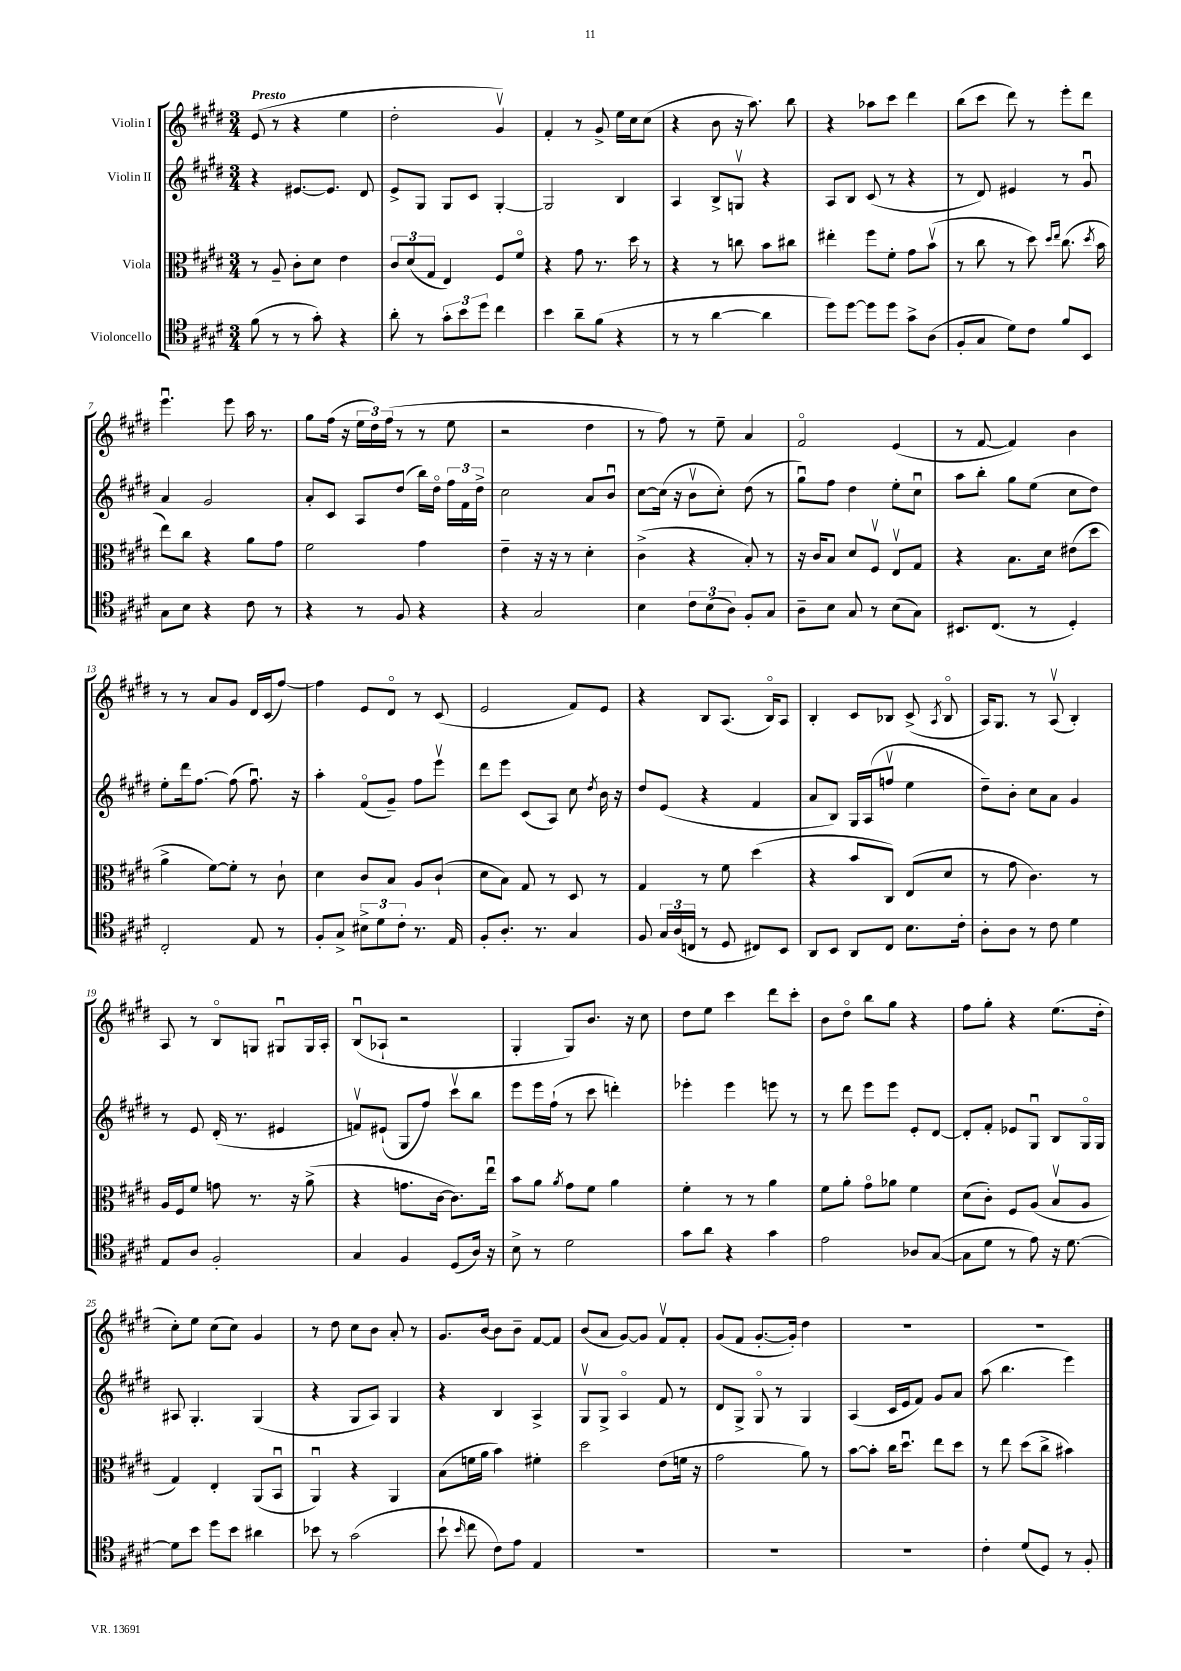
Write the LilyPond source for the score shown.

<<
\new StaffGroup <<
\new Staff = "s0" \with { instrumentName = "Violin I" } {
    \clef treble \key e \major \numericTimeSignature \time 3/4 \tempo "Presto"
    \autoBeamOff e'8( r8 r4 e''4 |
    dis''2-. gis'4\upbow) |
    fis'4-. r8 gis'8-> e''16[ cis''16 cis''8]( |
    r4 b'8 r16 a''8.) b''8 |
    r4 aes''8[ cis'''8] dis'''4 |
    b''8[( cis'''8] dis'''8) r8 e'''8[-. dis'''8] |
    e'''4.\downbow e'''8 a''16 r8. |
    gis''8[ fis''16]( r16 \tuplet 3/2 { e''16[ dis''16) fis''16]( } r8 r8 e''8 |
    r2 dis''4 |
    r8 fis''8) r8 e''8-- a'4 |
    fis'2\flageolet e'4( |
    r8 fis'8~ fis'4) b'4 |
    r8 r8 a'8[ gis'8] dis'16[ cis'16( fis''8]~) |
    fis''4 e'8[ dis'8]\flageolet r8 cis'8( |
    e'2 fis'8[) e'8] |
    r4 b8[ a8.]( b16[\flageolet) a8] |
    b4-. cis'8[ bes8] cis'8->( \acciaccatura { a8 } bes8\flageolet |
    a16[) gis8.] r8 a8\upbow( b4-.) |
    a8 r8 b8[\flageolet g8] gis8[\downbow gis16 a16]-. |
    b8[\downbow( aes8]-! r2 |
    gis4-. gis8[) b'8.] r16 cis''8 |
    dis''8[ e''8] cis'''4 dis'''8[ cis'''8]-. |
    b'8[ dis''8]\flageolet b''8[ gis''8] r4 |
    fis''8[ gis''8]-. r4 e''8.[( dis''16]-. |
    cis''8[-.) e''8] cis''8[( cis''8]) gis'4 |
    r8 dis''8 cis''8[ b'8] a'8-. r8 |
    gis'8.[ b'16]~ b'8[ b'8]-- fis'8[~ fis'8] |
    b'8[( a'8] gis'8[~) gis'8] fis'8[\upbow fis'8]-. |
    gis'8[( fis'8] gis'8.[~-. gis'16]-.) dis''4 |
    R2. |
    R2. \bar "|." |
}
\new Staff = "s1" \with { instrumentName = "Violin II" } {
    \clef treble \key e \major \numericTimeSignature \time 3/4
    \autoBeamOff r4 eis'8.[~ eis'8.] dis'8 |
    e'8[-> gis8] gis8[ cis'8] gis4~-. |
    gis2 b4 |
    a4 b8[-> g8]\upbow r4 |
    a8[ b8] cis'8( r8 r4 |
    r8 dis'8) eis'4 r8 gis'8\downbow |
    a'4 gis'2 |
    a'8[-. cis'8] a8[ dis''8]( b''16[) dis''16]\flageolet \tuplet 3/2 { fis''16[ fis'16 dis''16]-> } |
    cis''2 a'8[ b'8]\downbow |
    cis''8[~ cis''16]( r16 b'8[\upbow cis''8]-.) dis''8( r8 |
    gis''8[\downbow) fis''8] dis''4 e''8[-. cis''8]\downbow |
    a''8[ b''8]-. gis''8[ e''8]( cis''8[ dis''8]) |
    e''8[-. dis'''16 fis''8.]~ fis''8( fis''8.\downbow) r16 |
    a''4-. fis'8[\flageolet( gis'8]--) fis''8[ e'''8]\upbow |
    dis'''8[ e'''8] cis'8[( a8]) cis''8 \acciaccatura { dis''8 } b'16 r16 |
    dis''8[ e'8]( r4 fis'4 |
    a'8[ b8]) gis16[ a16( f''8]\upbow e''4 |
    dis''8[--) b'8]-. cis''8[ a'8] gis'4 |
    r8 e'8 dis'16-.( r8. eis'4 |
    f'8[\upbow) eis'8]-!( gis8[ fis''8]) cis'''8[\upbow b''8] |
    e'''8[ e'''16 fis''16]-!( r8 cis'''8 d'''4-.) |
    ees'''4-. ees'''4 e'''8 r8 |
    r8 dis'''8 e'''8[ e'''8] e'8[-. dis'8]~ |
    dis'8[-. fis'8]-. ees'8[ gis8]\downbow b8[ gis16\flageolet gis16] |
    ais8 gis4.-. gis4( |
    r4 gis8[ a8]) gis4 |
    r4 b4 a4-> |
    gis8[\upbow gis8]-> a4\flageolet fis'8 r8 |
    dis'8[ gis8]-> gis8\flageolet r8 gis4 |
    a4( cis'16[ e'16 fis'8]) gis'8[ a'8] |
    a''8( b''4. e'''4) \bar "|." |
}
\new Staff = "s2" \with { instrumentName = "Viola" } {
    \clef alto \key e \major \numericTimeSignature \time 3/4
    \autoBeamOff r8 a8-- cis'8[-. dis'8] e'4 |
    \tuplet 3/2 { cis'8[ dis'8( gis8] } e4) fis8[ fis'8]\flageolet |
    r4 gis'8 r8. dis''16 r8 |
    r4 r8 c''8 b'8[ cis''8] |
    eis''4-. fis''8[ fis'8]-. gis'8[ b'8]\upbow( |
    r8 cis''8 r8 dis''8) \grace { dis''16[ e''16] } cis''8.( \acciaccatura { dis''8 } b'16 |
    e''8[) cis''8] r4 a'8[ gis'8] |
    fis'2 gis'4 |
    e'4-- r16 r16 r8 dis'4-. |
    cis'4->( r4 b8-.) r8 |
    r16 cis'16[ b8] dis'8[ fis8]\upbow e8[\upbow gis8] |
    r4 b8.[ dis'16] eis'8[( dis''8] |
    a'4-> fis'8[~) fis'8]-. r8 cis'8-! |
    dis'4 cis'8[ b8] a8[ cis'8]-!( |
    dis'8[ b8]) gis8 r8 dis8 r8 |
    gis4 r8 fis'8 dis''4( |
    r4 b'8[ cis8]) e8[( dis'8] |
    r8 gis'8 cis'4.) r8 |
    a16[ fis16 fis'8] g'8 r8. r16 a'8->( |
    r4 g'8.[ cis'16]~ cis'8.[) e''16]\downbow |
    b'8[ a'8] \acciaccatura { a'8 } gis'8[ fis'8] a'4 |
    fis'4-. r8 r8 a'4 |
    fis'8[ a'8]-. gis'8[\flageolet aes'8] fis'4 |
    dis'8[( cis'8]-.) fis8[ a8]( b8[\upbow a8] |
    gis4) e4-. a,8[( b,8]\downbow |
    a,4\downbow) r4 a,4 |
    b8[( f'16 a'16] b'4) fis'4-. |
    dis''2 e'8[( f'16] r16 |
    gis'2 a'8) r8 |
    b'8[~ b'8]-. cis''16[ dis''8.]\downbow e''8[ dis''8] |
    r8 e''8 dis''8[( cis''8]-> bis'4) \bar "|." |
}
\new Staff = "s3" \with { instrumentName = "Violoncello" } {
    \clef tenor \key e \major \numericTimeSignature \time 3/4
    \autoBeamOff fis'8( r8 r8 gis'8-.) r4 |
    a'8-. r8 \tuplet 3/2 { gis'8[-. b'8 dis''8] } cis''4 |
    b'4 a'8[-- fis'8]( r4 |
    r8 r8 a'4~ a'4 |
    dis''8[) dis''8]~ dis''8[ dis''8] gis'8[-> a8]( |
    fis8[-. gis8] dis'8[) cis'8] fis'8[ b,8] |
    gis8[ b8] r4 cis'8 r8 |
    r4 r8 fis8 r4 |
    r4 gis2 |
    b4 \tuplet 3/2 { cis'8[ b8( a8]) } fis8[-. gis8] |
    a8[-- b8] gis8 r8 b8[( gis8]) |
    bis,8.[ cis8.]( r8 dis4-.) |
    cis2-. e8 r8 |
    fis8[-. gis8]-> \tuplet 3/2 { bis8[-> dis'8 cis'8]-. } r8. e16 |
    fis8[-. a8.]-. r8. gis4 |
    fis8 \tuplet 3/2 { gis16[ a16( c16] } r8 dis8 cis8[) b,8] |
    a,8[ b,8] a,8[ cis8] b8.[ cis'16]-. |
    a8[-. a8] r8 cis'8 dis'4 |
    e8[ a8] fis2-. |
    gis4 fis4 dis8[( a16]) r16 |
    b8-> r8 dis'2 |
    gis'8[ a'8] r4 gis'4 |
    e'2 aes8[ gis8]~( |
    gis8[ dis'8] r8 e'8) r16 dis'8.~ |
    dis'8[ b'8] dis''8[ b'8] ais'4 |
    bes'8 r8 gis'2( |
    b'8-! \grace { b'16 } cis''8 cis'8[) e'8] e4 |
    R2. |
    R2. |
    R2. |
    cis'4-. dis'8[( dis8]) r8 fis8-. \bar "|." |
}
>>
>>
